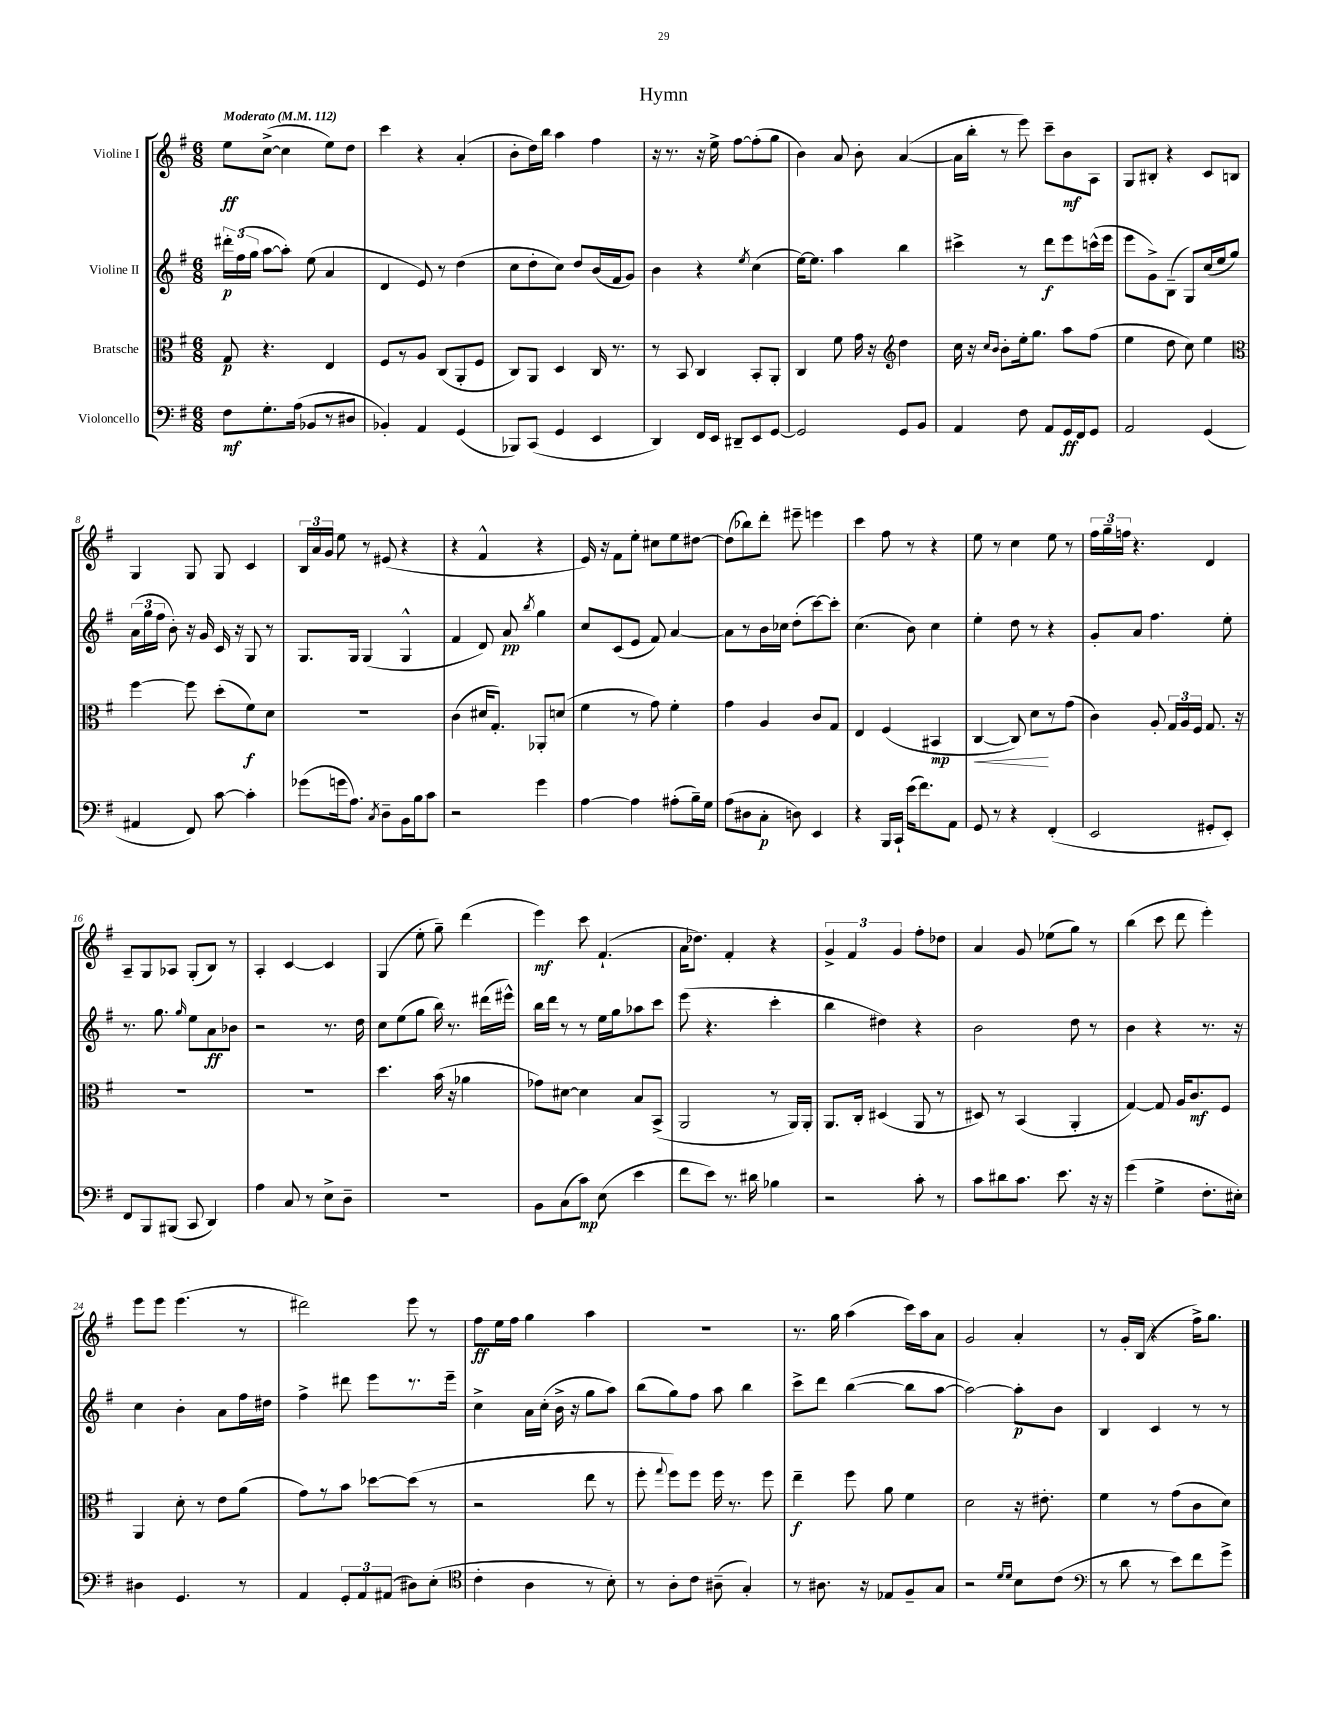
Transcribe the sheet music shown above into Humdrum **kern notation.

**kern	**dynam	**kern	**dynam	**kern	**dynam	**kern	**dynam
*part4	*part4	*part3	*part3	*part2	*part2	*part1	*part1
*staff4	*staff4	*staff3	*staff3	*staff2	*staff2	*staff1	*staff1
*I"Violoncello	*	*I"Bratsche	*	*I"Violine II	*	*I"Violine I	*
*clefF4	*	*clefC3	*	*clefG2	*	*clefG2	*
*k[f#]	*	*k[f#]	*	*k[f#]	*	*k[f#]	*
*M6/8	*	*M6/8	*	*M6/8	*	*M6/8	*
*MM112	*	*MM112	*	*MM112	*	*MM112	*
=1	=1	=1	=1	=1	=1	=1	=1
!	!	!	!	!	!	!LO:TX:a:B:t=Moderato	!
8F#\L	mf	8G/	p	24ddd#X'\LL	p	8ee\L	ff
.	.	.	.	(24ff#\	.	.	.
.	.	.	.	24gg\JJ	.	.	.
8.G'\	.	4.r	.	[8aa\L	.	([8cc^\J	.
.	.	.	.	8aa'\J])	.	4cc\]	.
(16A\Jk	.	.	.	.	.	.	.
8BB-X/L	.	.	.	(8ee\	.	.	.
8r	.	4E/	.	4a/	.	8ee\L)	.
8D#X/J	.	.	.	.	.	8dd\J	.
=2	=2	=2	=2	=2	=2	=2	=2
4BB-X'/)	.	8F#/L	.	4d/	.	4ccc\	.
.	.	8r	.	.	.	.	.
4AA/	.	8A/J	.	8e/)	.	4r	.
.	.	(8C/L	.	8r	.	.	.
(4GG/	.	8AA'/	.	(4dd\	.	(4a'/	.
.	.	8F#/J	.	.	.	.	.
=3	=3	=3	=3	=3	=3	=3	=3
8BBB-X/L)	.	8C/L)	.	8cc\L	.	8b'\L	.
(8CC/J	.	8AA/J	.	8dd'\	.	16dd\L)	.
.	.	.	.	.	.	16bb\JJ	.
4GG/	.	4D/	.	8cc\J)	.	4aa\	.
.	.	.	.	8dd/L	.	.	.
4EE/	.	16C/	.	(16b/L	.	4ff#\	.
.	.	8.r	.	16f#/J	.	.	.
.	.	.	.	8g/J)	.	.	.
=4	=4	=4	=4	=4	=4	=4	=4
4DD/)	.	8r	.	4b\	.	16r	.
.	.	.	.	.	.	8.r	.
.	.	8BB/	.	.	.	.	.
16FF#/LL	.	4C/	.	4r	.	16r	.
16EE/JJ	.	.	.	.	.	16ee^\	.
8DD#X~/L	.	.	.	.	.	[8ff#\L	.
.	.	.	.	8qee/	.	.	.
8EE/	.	8BB'/L	.	(4cc\	.	(8ff#'\]	.
[8GG/J	.	8AA'/J	.	.	.	8gg\J	.
=5	=5	=5	=5	=5	=5	=5	=5
2GG/]	.	4C/	.	[16ee\KL)	.	4b\)	.
.	.	.	.	8.ee\J]	.	.	.
.	.	8f#\	.	4aa\	.	8a/	.
.	.	16g\	.	.	.	8b'\	.
.	.	16r	.	.	.	.	.
*	*	*clefG2	*	*	*	*	*
8GG/L	.	4dd\	.	4bb\	.	([4a/	.
8BB/J	.	.	.	.	.	.	.
=6	=6	=6	=6	=6	=6	=6	=6
4AA/	.	16cc\	.	4ccc#X^\	.	16a\LL]	.
.	.	16r	.	.	.	16bb'\JJ	.
.	.	16qqcc/LL	.	.	.	.	.
.	.	16qqb/JJ	.	.	.	.	.
.	.	8b'\L	.	.	.	8r	.
8F#\	.	16ee'\k	.	8r	.	8eee\)	.
.	.	8.gg\J	.	.	.	.	.
8AA/L	.	.	.	8ddd\L	f	8ccc~\L	.
16GG/L	ff	8aa\L	.	8eee\	.	8b\	mf
16FF#/J	.	.	.	.	.	.	.
8GG/J	.	(8ff#\J	.	(16cccn^^\L	.	8A\J	.
.	.	.	.	16eee\JJ	.	.	.
=7	=7	=7	=7	=7	=7	=7	=7
2AA/	.	4ee\	.	8eee\L	.	8G/L	.
.	.	.	.	8g^\)	.	8B#X'/J	.
.	.	8dd\	.	(8B~\J	.	4r	.
.	.	8cc\)	.	8G/L)	.	.	.
(4GG/	.	4ee\	.	(16cc/L	.	8c/L	.
.	.	.	.	16ee/J	.	.	.
.	.	.	.	8gg/J)	.	8Bn/J	.
!!LO:LB:g=z
=8	=8	=8	=8	=8	=8	=8	=8
*	*	*clefC3	*	*	*	*	*
4AA#X/	.	[4ff#\	.	(24a\LL	.	4G/	.
.	.	.	.	24gg\	.	.	.
.	.	.	.	24ff#\JJ	.	.	.
.	.	.	.	8b'\)	.	.	.
8FF#/)	.	8ff#\]	.	16r	.	8G/	.
.	.	.	.	16g/	.	.	.
[8c\	.	(8dd'\L	.	16c/	.	8G/	.
.	.	.	.	16r	.	.	.
4c'\]	.	8f#\)	f	8G/	.	4c/	.
.	.	8d\J	.	8r	.	.	.
=9	=9	=9	=9	=9	=9	=9	=9
(8g-X\L	.	2.r	.	8.G/L	.	24B/LL	.
.	.	.	.	.	.	24a/	.
.	.	.	.	.	.	24g/JJ	.
16gn\k	.	.	.	.	.	8ee\	.
8.A\J)	.	.	.	16G/Jk	.	.	.
.	.	.	.	(4G/	.	8r	.
8qC/	.	.	.	.	.	.	.
8D~\L	.	.	.	.	.	(8e#X/	.
16BB\L	.	.	.	4G^^/	.	4r	.
16B\J	.	.	.	.	.	.	.
8c\J	.	.	.	.	.	.	.
=10	=10	=10	=10	=10	=10	=10	=10
2r	.	(4c\	.	4f#/	.	4r	.
.	.	16d#X/KL	.	8d/)	.	4f#^^/	.
.	.	8.G'/J)	.	.	.	.	.
.	.	.	.	8a/	pp	.	.
.	.	.	.	8qbb/	.	.	.
4g\	.	8AA-X'/L	.	4gg\	.	4r	.
.	.	(8dn/J	.	.	.	.	.
=11	=11	=11	=11	=11	=11	=11	=11
[4A\	.	4f#\	.	8cc/L	.	16e/)	.
.	.	.	.	.	.	16r	.
.	.	.	.	(8c/	.	8f#\L	.
4A\]	.	8r	.	8e/J	.	8ee'\J	.
.	.	8g\)	.	8f#/)	.	8cc#X\L	.
(8A#X'\L	.	4f#'\	.	[4a/	.	8ee\	.
16B~\L)	.	.	.	.	.	[8dd#X\J	.
16G\JJ	.	.	.	.	.	.	.
=12	=12	=12	=12	=12	=12	=12	=12
(8A\L	.	4g\	.	8a\L]	.	(8dd#\L]	.
8D#X\	.	.	.	8r	.	8bb-X\)	.
8C'\J	p	4A/	.	16b\L	.	8ddd'\J	.
.	.	.	.	16cc-X\JJ	.	.	.
8Dn\)	.	.	.	(8dd'\L	.	8eee#X~\	.
4EE/	.	8c/L	.	[8ccc\)	.	4eeen\	.
.	.	8G/J	.	8ccc'\J]	.	.	.
=13	=13	=13	=13	=13	=13	=13	=13
4r	.	4E/	.	(4.cc\	.	4ccc\	.
16BBB/LL	.	(4F#/	.	.	.	8ff#\	.
16CC`/JJ	.	.	.	.	.	.	.
(16e\KL	.	.	.	8b\)	.	8r	.
8.f#\)	.	.	.	.	.	.	.
.	.	4BB#X/	mp	4cc\	.	4r	.
8AA\J	.	.	.	.	.	.	.
=14	=14	=14	=14	=14	=14	=14	=14
!	!	!	!LO:HP:b	!	!	!	!
8GG/	.	[4C/	<	4ee'\	.	8ee\	.
8r	.	.	.	.	.	8r	.
4r	.	8C/])	.	8dd\	.	4cc\	.
.	.	8d\L	.	8r	.	.	.
(4FF#'/	.	8r	[	4r	.	8ee\	.
.	.	(8g\J	.	.	.	8r	.
=15	=15	=15	=15	=15	=15	=15	=15
2EE/	.	4c\)	.	8g'/L	.	24ff#\LL	.
.	.	.	.	.	.	24gg~\	.
.	.	.	.	.	.	24ffn\JJ	.
.	.	.	.	8a/J	.	4.r	.
.	.	8A'/	.	4.ff#\	.	.	.
.	.	24G/LL	.	.	.	.	.
.	.	24A/	.	.	.	.	.
.	.	24F#/JJ	.	.	.	.	.
8GG#X'/L	.	8.G/	.	.	.	4d/	.
8EE'/J)	.	.	.	8ee'\	.	.	.
.	.	16r	.	.	.	.	.
!!LO:LB:g=z
=16	=16	=16	=16	=16	=16	=16	=16
8FF#/L	.	2.r	.	8.r	.	8A~/L	.
8BBB/	.	.	.	.	.	8G/	.
.	.	.	.	8.gg\	.	.	.
(8BBB#X/J	.	.	.	.	.	8A-X/J	.
.	.	.	.	16qqgg/	.	.	.
8CC/	.	.	.	8ee\L	.	(8G'/L	.
4DD/)	.	.	.	8a\	ff	8B/J)	.
.	.	.	.	8b-X\J	.	8r	.
=17	=17	=17	=17	=17	=17	=17	=17
4A\	.	2.r	.	2r	.	4A'/	.
8C/	.	.	.	.	.	[4c/	.
8r	.	.	.	.	.	.	.
8E^\L	.	.	.	8.r	.	4c/]	.
8D~\J	.	.	.	.	.	.	.
.	.	.	.	16dd\	.	.	.
=18	=18	=18	=18	=18	=18	=18	=18
2.r	.	4.dd\	.	8cc\L	.	(4G/	.
.	.	.	.	(8ee\	.	.	.
.	.	.	.	8gg\J	.	8ee'\	.
.	.	(16b\	.	16bb\)	.	8gg~\)	.
.	.	16r	.	8.r	.	.	.
.	.	4a-X\	.	.	.	(4ddd\	.
.	.	.	.	(16ddd#X\LL	.	.	.
.	.	.	.	16eee#X^^\JJ)	.	.	.
=19	=19	=19	=19	=19	=19	=19	=19
8BB\L	.	8g-X\L)	.	16bb\LL	.	4eee\)	mf
.	.	.	.	16ddd\JJ	.	.	.
(8C\	.	[8d#X\J	.	8r	.	.	.
8c\J)	mp	4d#\]	.	8r	.	8ccc\	.
(8E\	.	.	.	16ee\LL	.	(4.f#`/	.
.	.	.	.	16gg\J	.	.	.
4e\	.	8B/L	.	8aa-X\	.	.	.
.	.	(8BB^/J	.	8ccc\J	.	.	.
=20	=20	=20	=20	=20	=20	=20	=20
8f#\L	.	2AA/	.	(8eee\	.	16a\KL	.
.	.	.	.	.	.	8.dd-X\J)	.
8e\J)	.	.	.	4.r	.	.	.
8.r	.	.	.	.	.	4f#'/	.
16d#X\	.	.	.	.	.	.	.
4B-X\	.	8r	.	4ccc'\	.	4r	.
.	.	16AA/LL)	.	.	.	.	.
.	.	16AA'/JJ	.	.	.	.	.
=21	=21	=21	=21	=21	=21	=21	=21
2r	.	8.AA/L	.	4bb\	.	6g^/	.
.	.	.	.	.	.	6f#/	.
.	.	16C'/Jk	.	.	.	.	.
.	.	(4D#X/	.	4dd#X\)	.	.	.
.	.	.	.	.	.	6g/	.
8c'\	.	8AA/	.	4r	.	8ff#'\L	.
8r	.	8r	.	.	.	8dd-X\J	.
=22	=22	=22	=22	=22	=22	=22	=22
8c\L	.	8D#X/)	.	2b\	.	4a/	.
8d#X\	.	8r	.	.	.	.	.
8.c\J	.	(4BB/	.	.	.	8g/	.
.	.	.	.	.	.	(8ee-X\L	.
8.e\	.	.	.	.	.	.	.
.	.	4AA'/	.	8dd\	.	8gg\J)	.
16r	.	.	.	8r	.	8r	.
16r	.	.	.	.	.	.	.
=23	=23	=23	=23	=23	=23	=23	=23
(4g\	.	[4G/)	.	4b\	.	(4bb\	.
4G^\	.	8G/]	.	4r	.	8ccc\	.
.	.	16A/KL	.	.	.	8ddd\	.
.	.	8.c/	mf	.	.	.	.
8.F#'\L	.	.	.	8.r	.	4eee'\)	.
.	.	8F#/J	.	.	.	.	.
16E#X'\Jk)	.	.	.	16r	.	.	.
!!LO:LB:g=z
=24	=24	=24	=24	=24	=24	=24	=24
4D#X\	.	4AA/	.	4cc\	.	8eee\L	.
.	.	.	.	.	.	8eee\J	.
4.GG/	.	8d'\	.	4b'\	.	(4.eee\	.
.	.	8r	.	.	.	.	.
.	.	8e\L	.	8a\L	.	.	.
8r	.	(8a\J	.	16ff#\L	.	8r	.
.	.	.	.	16dd#X\JJ	.	.	.
=25	=25	=25	=25	=25	=25	=25	=25
4AA/	.	8g\L)	.	4ff#^\	.	2ddd#X\)	.
.	.	8r	.	.	.	.	.
12GG'/L	.	8b\J	.	8ddd#X\	.	.	.
12AA/	.	.	.	.	.	.	.
.	.	[8dd-X\L	.	8eee\L	.	.	.
(12AA#X/J	.	.	.	.	.	.	.
8D#X\L)	.	(8dd-\J]	.	8.r	.	8eee\	.
(8E'\J	.	8r	.	.	.	8r	.
.	.	.	.	16eee~\Jk	.	.	.
=26	=26	=26	=26	=26	=26	=26	=26
*clefC4	*	*	*	*	*	*	*
4c'\	.	2r	.	4cc^\	.	8ff#\L	ff
.	.	.	.	.	.	16ee\L	.
.	.	.	.	.	.	16ff#\JJ	.
4A\	.	.	.	16a\LL	.	4gg\	.
.	.	.	.	(16cc'\JJ	.	.	.
.	.	.	.	16b^\	.	.	.
.	.	.	.	16r	.	.	.
8r	.	8ee\	.	8gg\L	.	4aa\	.
8B'\)	.	8r	.	8aa\J)	.	.	.
=27	=27	=27	=27	=27	=27	=27	=27
8r	.	8ff#'\	.	(8bb\L	.	2.r	.
.	.	8qqgg/	.	.	.	.	.
8A'\L	.	8ff#\L)	.	8gg\)	.	.	.
8c\J	.	8ff#\J	.	8ff#\J	.	.	.
(8A#X~\	.	16ff#\	.	8aa\	.	.	.
.	.	8.r	.	.	.	.	.
4G'/)	.	.	.	4bb\	.	.	.
.	.	8ff#\	.	.	.	.	.
=28	=28	=28	=28	=28	=28	=28	=28
8r	.	4ee~\	f	8ccc^\L	.	8.r	.
8.A#X\	.	.	.	8ddd\J	.	.	.
.	.	.	.	.	.	16gg\	.
.	.	8ff#\	.	([4bb\	.	(4aa\	.
16r	.	.	.	.	.	.	.
8E-X/L	.	8a\	.	.	.	.	.
8F#~/	.	4f#\	.	8bb\L]	.	16ccc\LL)	.
.	.	.	.	.	.	16aa\J	.
8G/J	.	.	.	[8aa\J	.	8a\J	.
=29	=29	=29	=29	=29	=29	=29	=29
2r	.	2d\	.	2aa\_)	.	2g/	.
16qqd/LL	.	.	.	.	.	.	.
16qqd/JJ	.	.	.	.	.	.	.
8B\L	.	16r	.	8aa'\L]	p	4a'/	.
.	.	8.e#X'\	.	.	.	.	.
(8c\J	.	.	.	8b\J	.	.	.
=30	=30	=30	=30	=30	=30	=30	=30
*clefF4	*	*	*	*	*	*	*
8r	.	4f#\	.	4B/	.	8r	.
8d\	.	.	.	.	.	16g'/LL	.
.	.	.	.	.	.	(16B/JJ	.
8r	.	8r	.	4c/	.	4r	.
8e\L)	.	(8g\L	.	.	.	.	.
8f#\	.	8c\	.	8r	.	16ff#^\KL)	.
.	.	.	.	.	.	8.gg\J	.
8g^\J	.	8d\J)	.	8r	.	.	.
==	==	==	==	==	==	==	==
*-	*-	*-	*-	*-	*-	*-	*-
